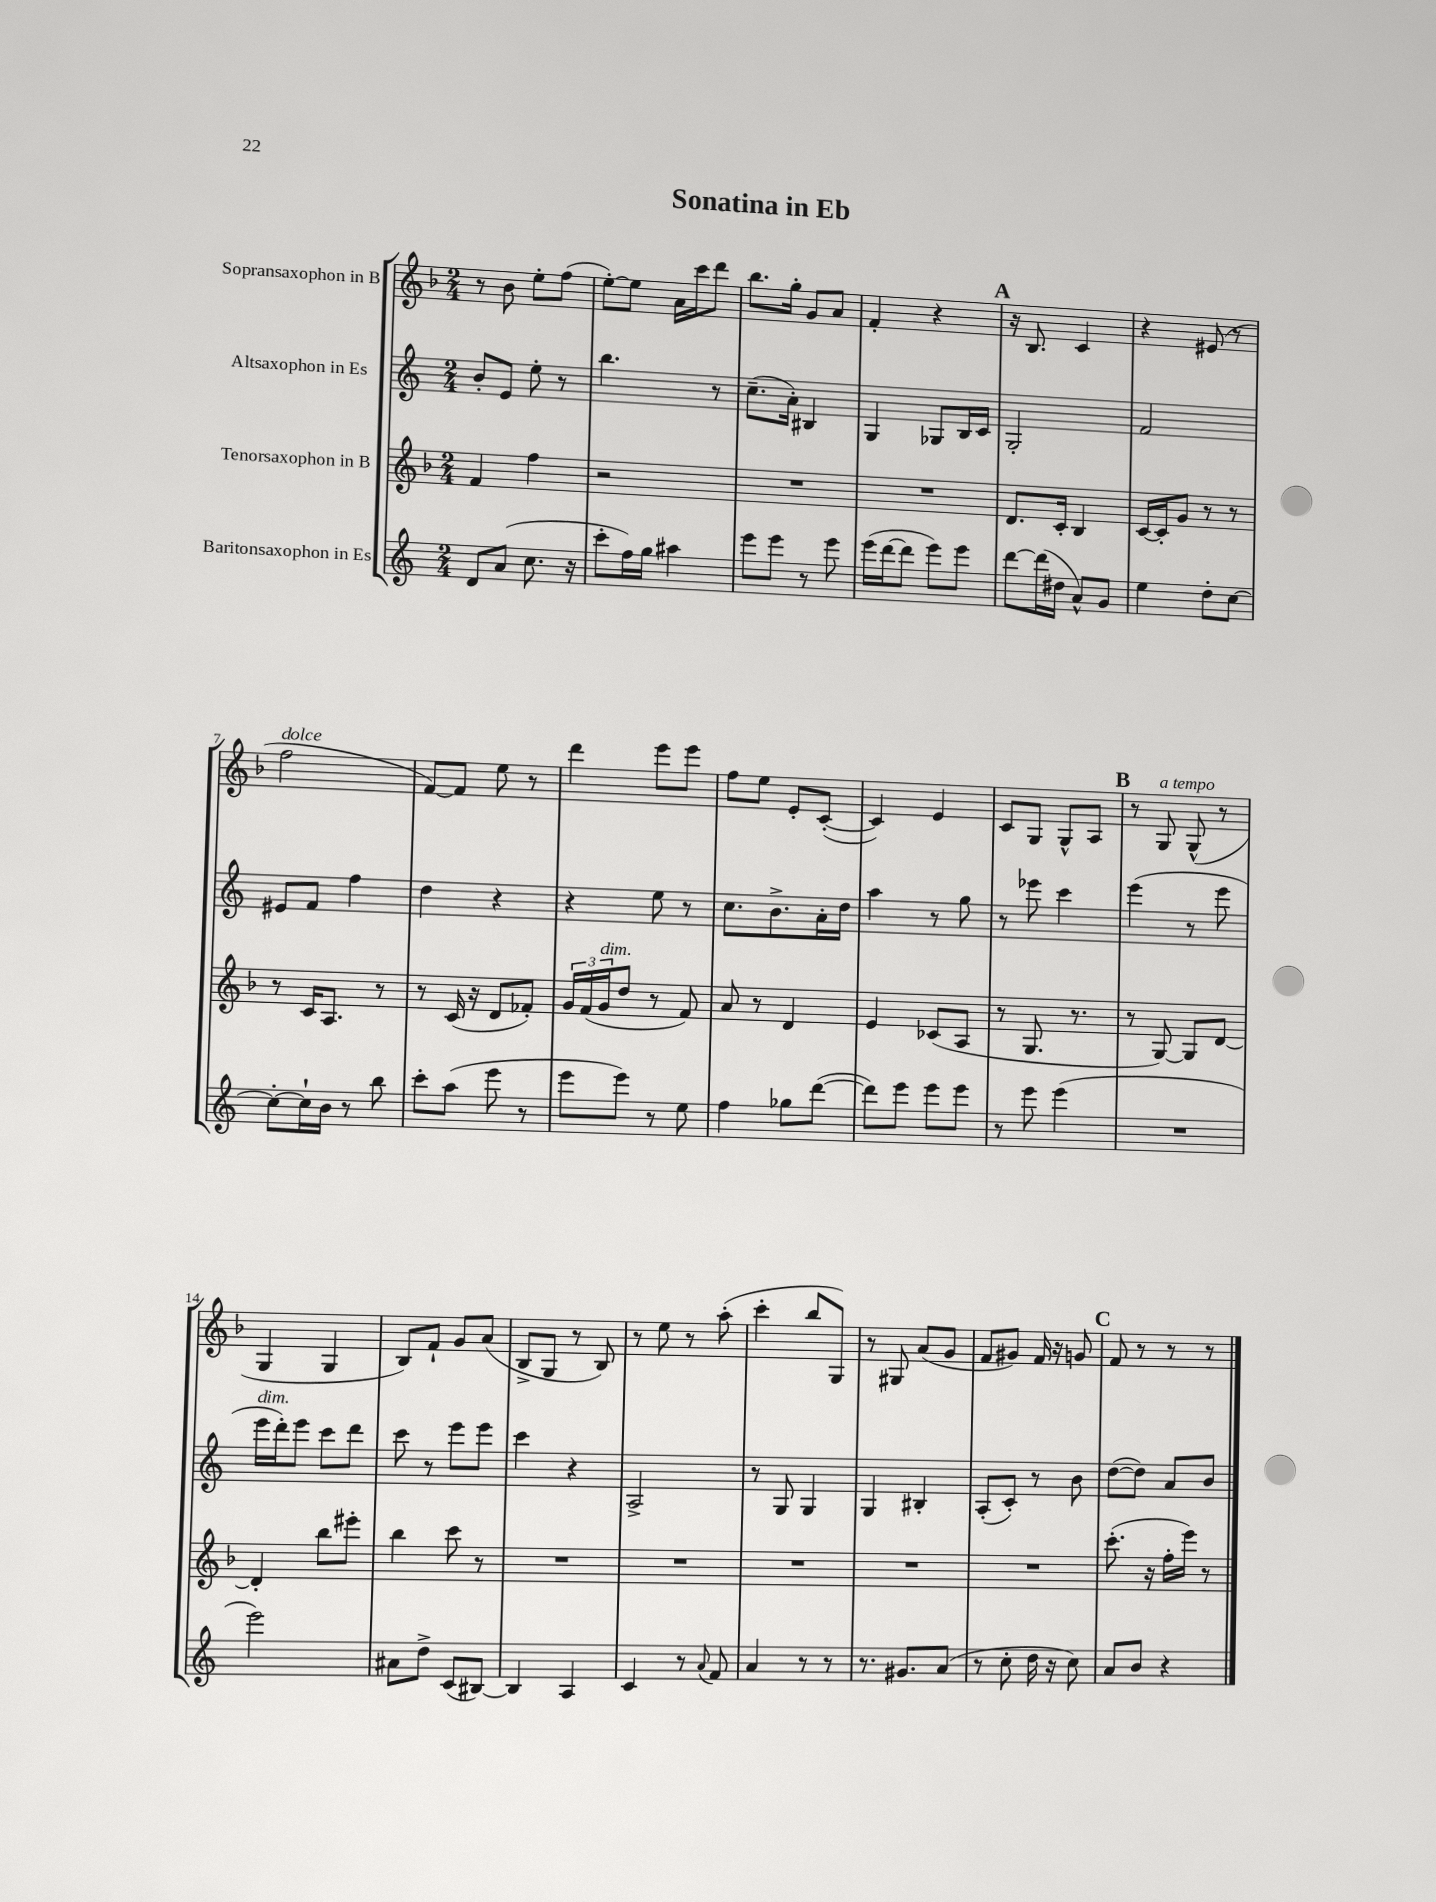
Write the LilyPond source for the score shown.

\header { title = "Sonatina in Eb" }
<<
\new StaffGroup <<
\new Staff = "s0" \with { instrumentName = "Sopransaxophon in B" } {
    \clef treble \key f \major \numericTimeSignature \time 2/4
    r8 bes'8 e''8-. f''8( |
    e''8~-.) e''8 a'16 c'''16 d'''8 |
    bes''8. g''16-. g'8 a'8 |
    f'4-. r4 |
    \mark \markup { \bold "A" } r16 bes8. c'4 |
    r4 eis'8( r8 |
    f''2^\markup { \italic "dolce" } |
    f'8~) f'8 e''8 r8 |
    d'''4 e'''8 e'''8 |
    f''8 e''8 e'8-. c'8~-.( |
    c'4) e'4 |
    c'8 g8 g8-^ a8 |
    \mark \markup { \bold "B" } r8 g8^\markup { \italic "a tempo" } g8-^( r8 |
    g4 g4 |
    bes8) f'8-! g'8 a'8( |
    bes8-> g8 r8 bes8) |
    r8 e''8 r8 a''8-.( |
    c'''4-. bes''8 g8) |
    r8 gis8 a'8( g'8 |
    f'8 gis'8) f'16 r16 g'8 |
    \mark \markup { \bold "C" } f'8 r8 r8 r8 \bar "|." |
}
\new Staff = "s1" \with { instrumentName = "Altsaxophon in Es" } {
    \clef treble \key c \major \numericTimeSignature \time 2/4
    b'8-. e'8 e''8-. r8 |
    b''4. r8 |
    c''8.--( a'16-.) bis4 |
    g4 ges8 b16 c'16 |
    \mark \markup { \bold "A" } g2-. |
    f'2 |
    eis'8 f'8 f''4 |
    d''4 r4 |
    r4 e''8 r8 |
    c''8. b'8.-> a'16-. d''16 |
    a''4 r8 g''8 |
    r8 ees'''8 c'''4 |
    \mark \markup { \bold "B" } e'''4( r8 e'''8 |
    e'''16^\markup { \italic "dim." } d'''16-.) e'''8 c'''8 d'''8 |
    c'''8 r8 e'''8 e'''8 |
    c'''4 r4 |
    a2-> |
    r8 g8 g4 |
    g4 bis4-. |
    a8-.( c'8-.) r8 b'8 |
    \mark \markup { \bold "C" } d''8~( d''8) a'8 b'8 \bar "|." |
}
\new Staff = "s2" \with { instrumentName = "Tenorsaxophon in B" } {
    \clef treble \key f \major \numericTimeSignature \time 2/4
    f'4 f''4 |
    r2 |
    R2 |
    R2 |
    \mark \markup { \bold "A" } d'8. c'16-. bes4 |
    c'16~ c'16-. g'8 r8 r8 |
    r8 c'16 a8. r8 |
    r8 c'16( r16 d'8 fes'8-.) |
    \tuplet 3/2 { g'16 f'16( g'16^\markup { \italic "dim." } } d''8 r8 f'8) |
    a'8 r8 d'4 |
    e'4 ces'8( a8 |
    r8 g8. r8. |
    \mark \markup { \bold "B" } r8 g8~) g8 d'8~ |
    d'4-. bes''8 eis'''8-. |
    bes''4 c'''8 r8 |
    R2 |
    R2 |
    R2 |
    R2 |
    R2 |
    \mark \markup { \bold "C" } c'''8.-.( r16 f''16-. e'''16) r8 \bar "|." |
}
\new Staff = "s3" \with { instrumentName = "Baritonsaxophon in Es" } {
    \clef treble \key c \major \numericTimeSignature \time 2/4
    d'8 a'8( c''8. r16 |
    c'''8-. f''16) g''16 ais''4 |
    e'''8 e'''8 r8 e'''8 |
    e'''16( d'''16~ d'''8 e'''8) e'''8 |
    \mark \markup { \bold "A" } d'''8~ d'''16( dis''16 a'8-^) g'8 |
    e''4 d''8-. c''8~ |
    c''8~-. c''16-! b'16 r8 b''8 |
    c'''8-. a''8( e'''8 r8 |
    e'''8 e'''8) r8 e''8 |
    f''4 ges''8 d'''8~( |
    d'''8) e'''8 e'''8 e'''8 |
    r8 e'''8 e'''4( |
    \mark \markup { \bold "B" } R2 |
    e'''2) |
    ais'8 d''8-> c'8( bis8~) |
    bis4 a4 |
    c'4 r8 \appoggiatura { a'8 } f'8 |
    a'4 r8 r8 |
    r8. gis'8. a'8( |
    r8 c''8-. d''16 r16 c''8) |
    \mark \markup { \bold "C" } a'8 b'8 r4 \bar "|." |
}
>>
>>
